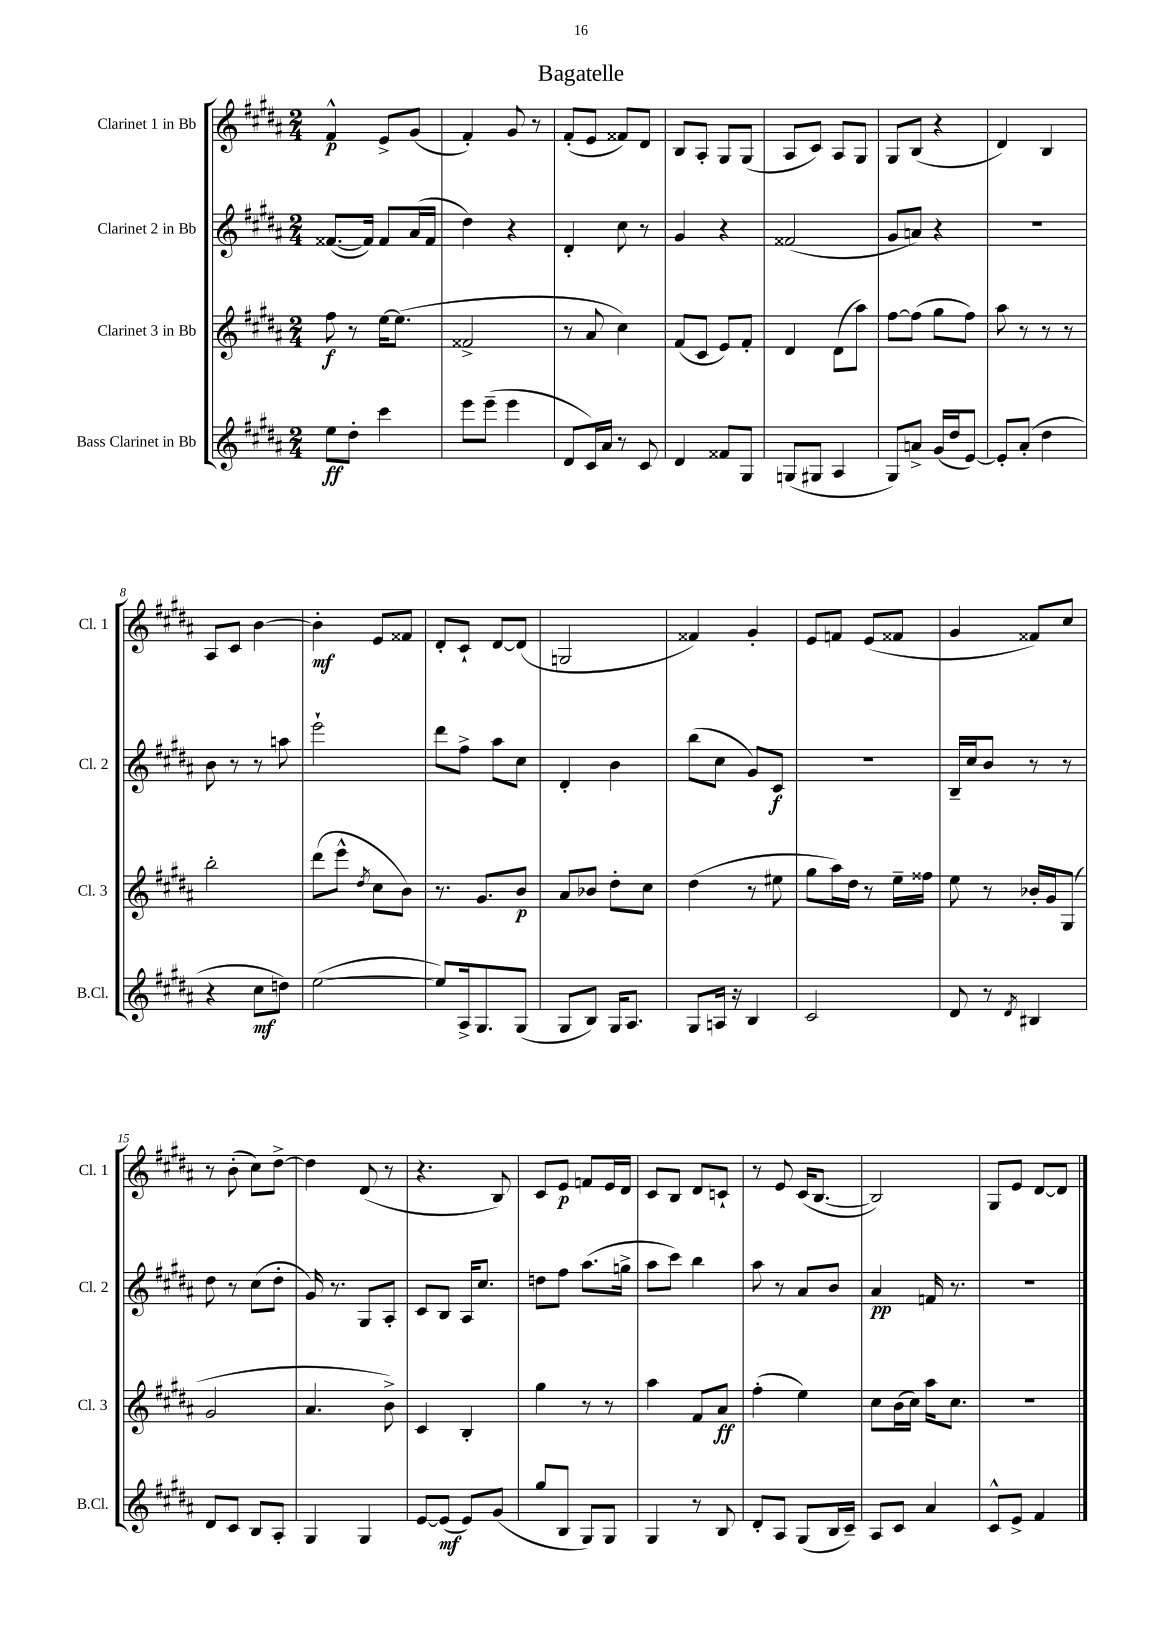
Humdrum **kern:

**kern	**kern	**kern	**kern
*staff4	*staff3	*staff2	*staff1
*clefG2	*clefG2	*clefG2	*clefG2
*k[f#c#g#d#a#]	*k[f#c#g#d#a#]	*k[f#c#g#d#a#]	*k[f#c#g#d#a#]
*M2/4	*M2/4	*M2/4	*M2/4
8ee	8ff#	([8.f##	4f#^^
8dd#'	8r	.	.
.	.	16f##])	.
4ccc#	[16ee	8f##	8e^
.	(8.ee]	.	.
.	.	(16a#	(8g#
.	.	16f##	.
=	=	=	=
8eee	2f##^	4dd#)	4f#')
(8eee~	.	.	.
4eee	.	4r	8g#
.	.	.	8r
=	=	=	=
8d#	8r	4d#'	(8f#'
16c#)	8a#	.	8e
16a#	.	.	.
8r	4cc#)	8cc#	8f##)
8c#	.	8r	8d#
=	=	=	=
4d#	(8f#	4g#	8B
.	8c#	.	8A#'
8f##	8e)	4r	8G#
8G#	8f#'	.	(8G#
=	=	=	=
(8G	4d#	(2f##	8A#
8G#	.	.	8c#)
4A#	(8d#	.	8A#
.	8aa#)	.	8G#
=	=	=	=
8G#)	[8ff#	8g#	8G#
8a^	(8ff#]	8a)	(8B
(16g#	8gg#	4r	4r
16dd#	.	.	.
[8e)	8ff#)	.	.
=	=	=	=
8e']	8aa#	2r	4d#)
(8a#'	8r	.	.
4dd#	8r	.	4B
.	8r	.	.
=	=	=	=
4r	2bb'	8b	8A#
.	.	8r	8c#
8cc#	.	8r	[4b
8dd)	.	8aa	.
=	=	=	=
([2ee	(8ddd#	2eee`	4b']
.	8eee^^	.	.
.	8qdd#	.	.
.	8cc#	.	8e
.	8b)	.	8f##
=	=	=	=
8ee])	8.r	8ddd#	8d#'
16A#^	.	8ff#^	8c#`
8.G#	8.g#	.	.
.	.	8aa#	[8d#
(8G#	8b	8cc#	(8d#]
=	=	=	=
8G#	8a#	4d#'	2G
8B)	8b-	.	.
16G#	8dd#'	4b	.
8.A#	.	.	.
.	8cc#	.	.
=	=	=	=
8G#	(4dd#	(8bb	4f##)
16A	.	8cc#	.
16r	.	.	.
4B	8r	8g#)	4g#'
.	8ee#	8c#	.
=	=	=	=
2c#	8gg#	2r	8e
.	16aa#)	.	8f
.	16dd#	.	.
.	8r	.	(8e
.	16ee~	.	8f##
.	16ff##	.	.
=	=	=	=
8d#	8ee	16B~	4g#
.	.	16cc#	.
8r	8r	8b	.
8qd#	.	.	.
4B#	16b-'	8r	8f##)
.	16g#	.	.
.	(8G#	8r	8cc#
=	=	=	=
8d#	2g#	8dd#	8r
8c#	.	8r	(8b'
8B	.	(8cc#	8cc#)
8A#'	.	8dd#'	[8dd#^
=	=	=	=
4G#	4.a#	16g#)	4dd#]
.	.	8.r	.
4G#	.	8G#	(8d#
.	8b^)	8A#'	8r
=	=	=	=
[8e	4c#	8c#	4.r
(8e]	.	8B	.
8e)	4B'	16A#	.
.	.	8.cc#	.
(8g#	.	.	8B)
=	=	=	=
8gg#	4gg#	8dd	8c#
8B	.	8ff#	8e
8G#)	8r	(8.aa#	8f
8G#	8r	.	16e
.	.	16gg^	16d#
=	=	=	=
4G#	4aa#	8aa#	8c#
.	.	8ccc#)	8B
8r	8f#	4bb	8d#
8B	8a#	.	8c`
=	=	=	=
8d#'	(4ff#'	8aa#	8r
8A#	.	8r	8e
(8G#	4ee)	8a#	(16c#
.	.	.	[8.B
16B	.	8b	.
16c#~)	.	.	.
=	=	=	=
8A#	8cc#	4a#	2B])
8c#	(16b	.	.
.	16cc#)	.	.
4a#	16aa#	16f	.
.	8.cc#	8.r	.
=	=	=	=
8c#^^	2r	2r	8G#
8e^	.	.	8e
4f#	.	.	[8d#
.	.	.	8d#]
==	==	==	==
*-	*-	*-	*-
